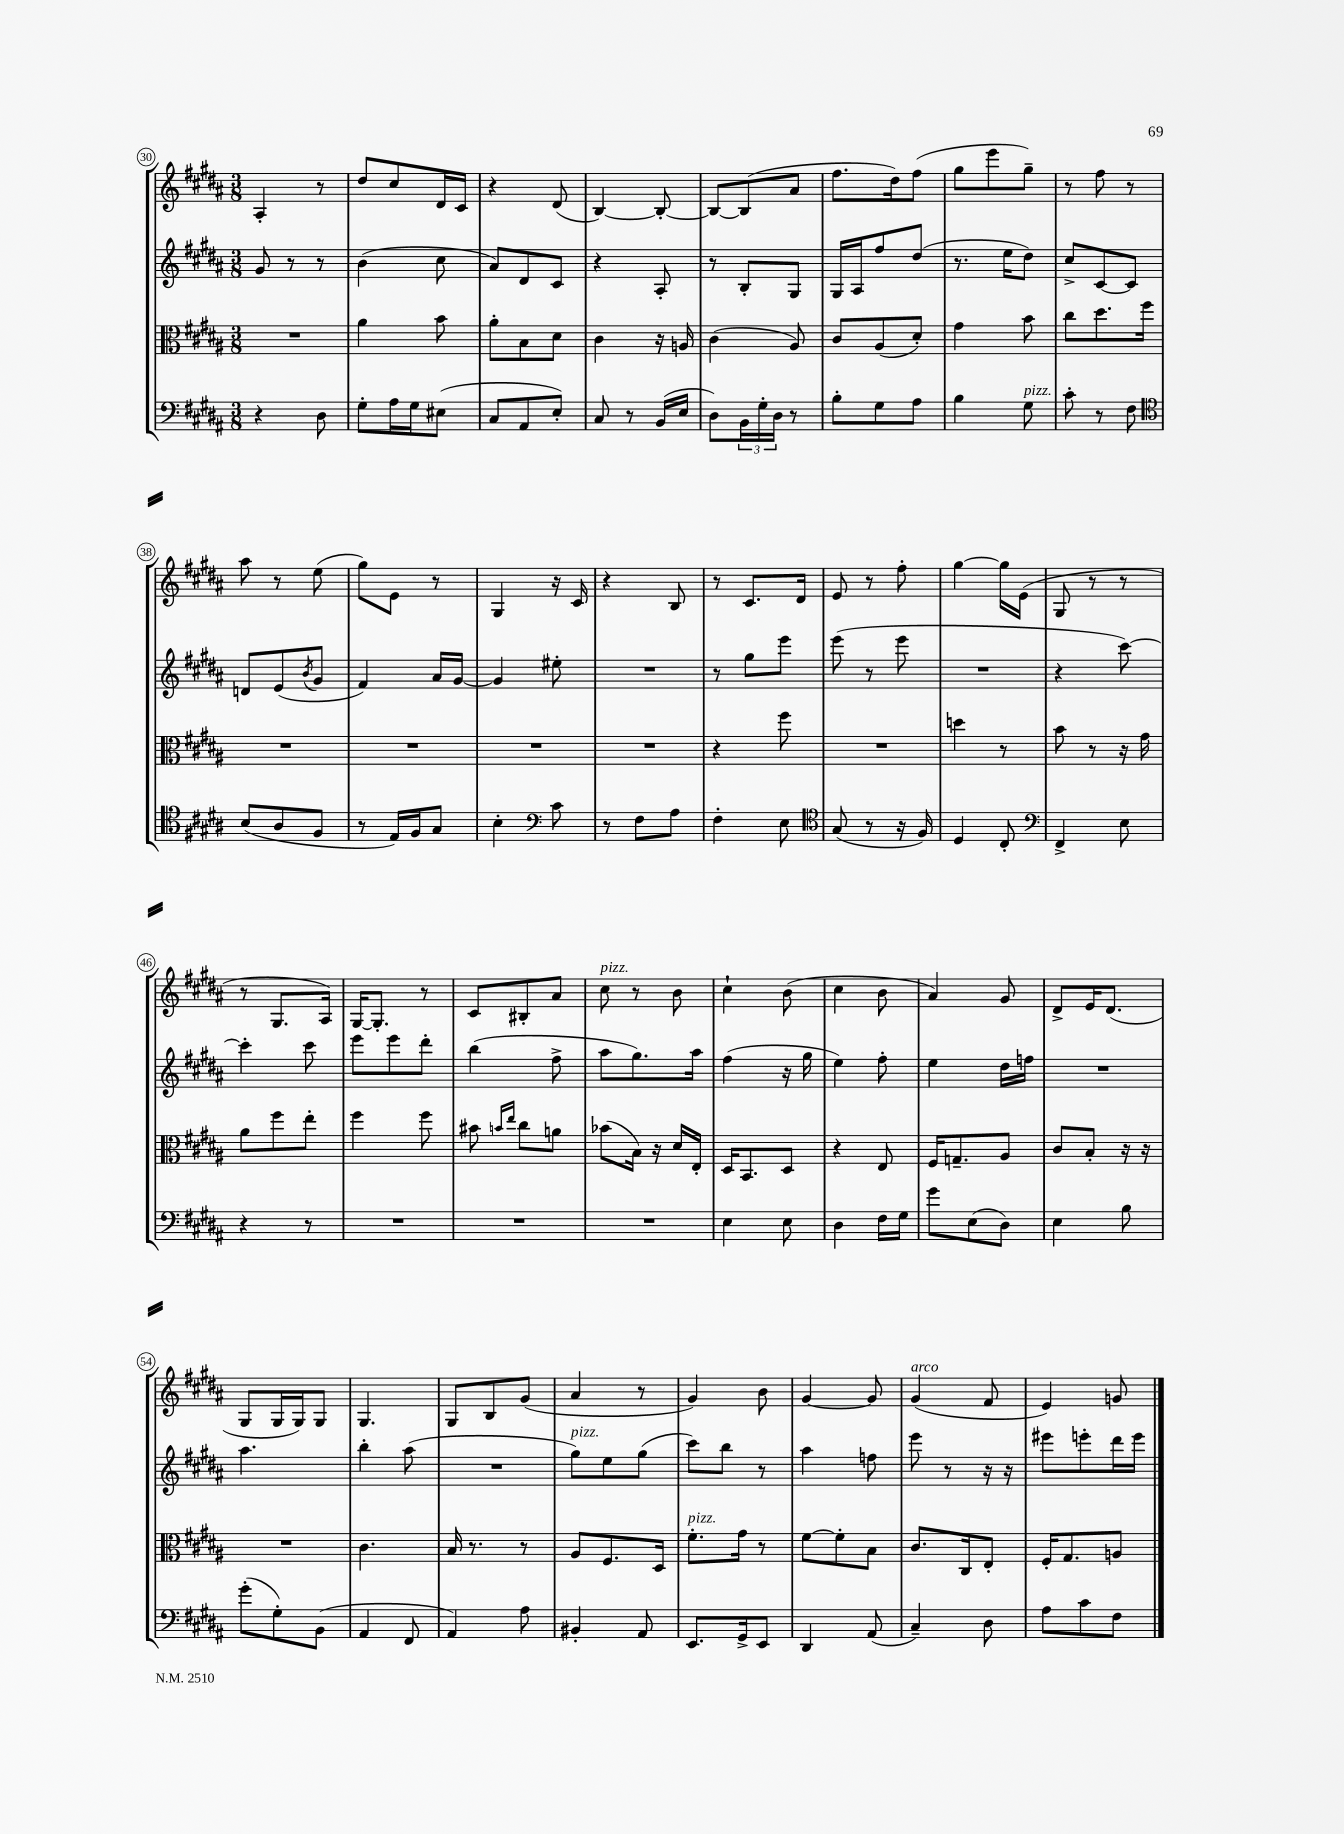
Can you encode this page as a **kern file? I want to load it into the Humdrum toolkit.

**kern	**kern	**kern	**kern
*staff4	*staff3	*staff2	*staff1
*clefF4	*clefC3	*clefG2	*clefG2
*k[f#c#g#d#a#]	*k[f#c#g#d#a#]	*k[f#c#g#d#a#]	*k[f#c#g#d#a#]
*M3/8	*M3/8	*M3/8	*M3/8
4r	4.r	8g#/	4A#'/
.	.	8r	.
8D#\	.	8r	8r
=	=	=	=
8G#'\L	4a#\	(4b\	8dd#/L
16A#\L	.	.	8cc#/
16G#\J	.	.	.
(8E#\J	8b\	8cc#\	16d#/L
.	.	.	16c#/JJ
=	=	=	=
8C#/L	8a#'\L	8a#/L)	4r
8AA#/	8B\	8d#/	.
8E'/J)	8d#\J	8c#/J	(8d#/
=	=	=	=
8C#/	4c#\	4r	[4B/)
8r	.	.	.
(16BB/LL	16r	8A#'/	8B'/_
16E/JJ	16A/	.	.
=	=	=	=
8D#\L)	(4c#\	8r	8B/_L
24BB\L	.	8B'/L	(8B/]
24G#'\	.	.	.
24D#\JJ	.	.	.
8r	8A#/)	8G#/J	8a#/J
=	=	=	=
8B'\L	8c#/L	16G#/LL	8.ff#\L
.	.	16A#/J	.
8G#\	(8A#/	8ff#/	.
.	.	.	16dd#\k)
8A#\J	8d#'/J)	(8dd#/J	(8ff#\J
=	=	=	=
4B\	4g#\	8.r	8gg#\L
.	.	.	8eee\
.	.	16ee\LK	.
8G#\	8b\	8dd#\J)	8gg#~\J)
=	=	=	=
8c#'\	8cc#\L	8cc#^/L	8r
8r	8.dd#\	[8c#/	8ff#\
8F#\	.	8c#/]J	8r
.	16ff#\Jk	.	.
=	=	=	=
*clefC4	*	*	*
(8B/L	4.r	8d/L	8aa#\
8A#/	.	(8e/	8r
.	.	8qb/	.
8F#/J	.	8g#/J	(8ee\
=	=	=	=
8r	4.r	4f#/)	8gg#\L)
16E/LL)	.	.	8e\J
16F#/J	.	.	.
8G#/J	.	16a#/LL	8r
.	.	[16g#/JJ	.
=	=	=	=
4B'\	4.r	4g#/]	4G#/
*clefF4	*	*	*
8c#\	.	8ee#'\	16r
.	.	.	16c#/
=	=	=	=
8r	4.r	4.r	4r
8F#\L	.	.	.
8A#\J	.	.	8B/
=	=	=	=
4F#'\	4r	8r	8r
.	.	8gg#\L	8.c#/L
8E\	8ff#\	8eee\J	.
.	.	.	16d#/Jk
=	=	=	=
*clefC4	*	*	*
(8G#/	4.r	(8eee\	8e/
8r	.	8r	8r
16r	.	8eee\	8ff#'\
16F#/)	.	.	.
=	=	=	=
4D#/	4dd\	4.r	[4gg#\
8C#'/	8r	.	16gg#\]LL
.	.	.	(16e\JJ
=	=	=	=
*clefF4	*	*	*
4FF#^/	8b\	4r	8G#/
.	8r	.	8r
8E\	16r	[8ccc#\)	8r
.	16g#\	.	.
=	=	=	=
4r	8a#\L	4ccc#'\]	8r
.	8ff#\	.	8.G#/L
8r	8ee'\J	8ccc#\	.
.	.	.	16A#/Jk)
=	=	=	=
4.r	4ff#\	8eee\L	[16G#/LK
.	.	.	8.G#'/]J
.	.	8eee\	.
.	8ff#\	8ddd#'\J	8r
=	=	=	=
4.r	8b#\	(4bb\	8c#/L
.	16qqb/LL	.	.
.	16qqee/JJ	.	.
.	8cc#\L	.	8B#'/
.	8a\J	8ff#^\	8a#/J
=	=	=	=
4.r	(8b-\L	8aa#\L	8cc#\
.	16B\Jk)	8.gg#\)	8r
.	16r	.	.
.	16d#/LL	.	8b\
.	16E'/JJ	16aa#\Jk	.
=	=	=	=
4E\	16D#/LK	(4ff#\	4cc#`\
.	8.BB/	.	.
8E\	8D#/J	16r	(8b\
.	.	16gg#\	.
=	=	=	=
4D#\	4r	4ee\)	4cc#\
16F#\LL	8E/	8ff#'\	8b\
16G#\JJ	.	.	.
=	=	=	=
8g#\L	16F#/LK	4ee\	4a#/)
.	8.G~/	.	.
(8E\	.	.	.
8D#\J)	8A#/J	16dd#\LL	8g#/
.	.	16ff\JJ	.
=	=	=	=
4E\	8c#/L	4.r	8d#^/L
.	8B'/J	.	16e/K
.	.	.	(8.d#/J
8B\	16r	.	.
.	16r	.	.
=	=	=	=
(8g#'\L	4.r	4.aa#\	8G#/L
8G#'\)	.	.	16G#/L
.	.	.	16G#/J)
(8BB\J	.	.	8G#/J
=	=	=	=
4AA#/	4.c#\	4bb'\	4.G#/
8FF#/	.	(8aa#\	.
=	=	=	=
4AA#/)	16B/	4.r	8G#/L
.	8.r	.	.
.	.	.	8B/
8A#\	8r	.	(8g#/J
=	=	=	=
4BB#'/	8A#/L	8gg#\L)	4a#/
.	8.F#/	8ee\	.
8AA#/	.	(8gg#\J	8r
.	16D#/Jk	.	.
=	=	=	=
8.EE/L	8.f#'\L	8ccc#\L)	4g#/)
.	.	8bb\J	.
16GG#^/k	16g#\Jk	.	.
8EE/J	8r	8r	8b\
=	=	=	=
4DD#/	[8f#\L	4aa#\	[4g#/
.	8f#'\]	.	.
(8AA#/	8B\J	8ff\	8g#/]
=	=	=	=
4C#~/)	8.c#/L	8eee\	(4g#/
.	.	8r	.
.	16C#/k	.	.
8D#\	8E'/J	16r	8f#/
.	.	16r	.
=	=	=	=
8A#\L	16F#'/LK	8eee#\L	4e/)
.	8.G#/	.	.
8c#\	.	8eee'\	.
8F#\J	8A/J	16ddd#\L	8g/
.	.	16eee\JJ	.
==	==	==	==
*-	*-	*-	*-
